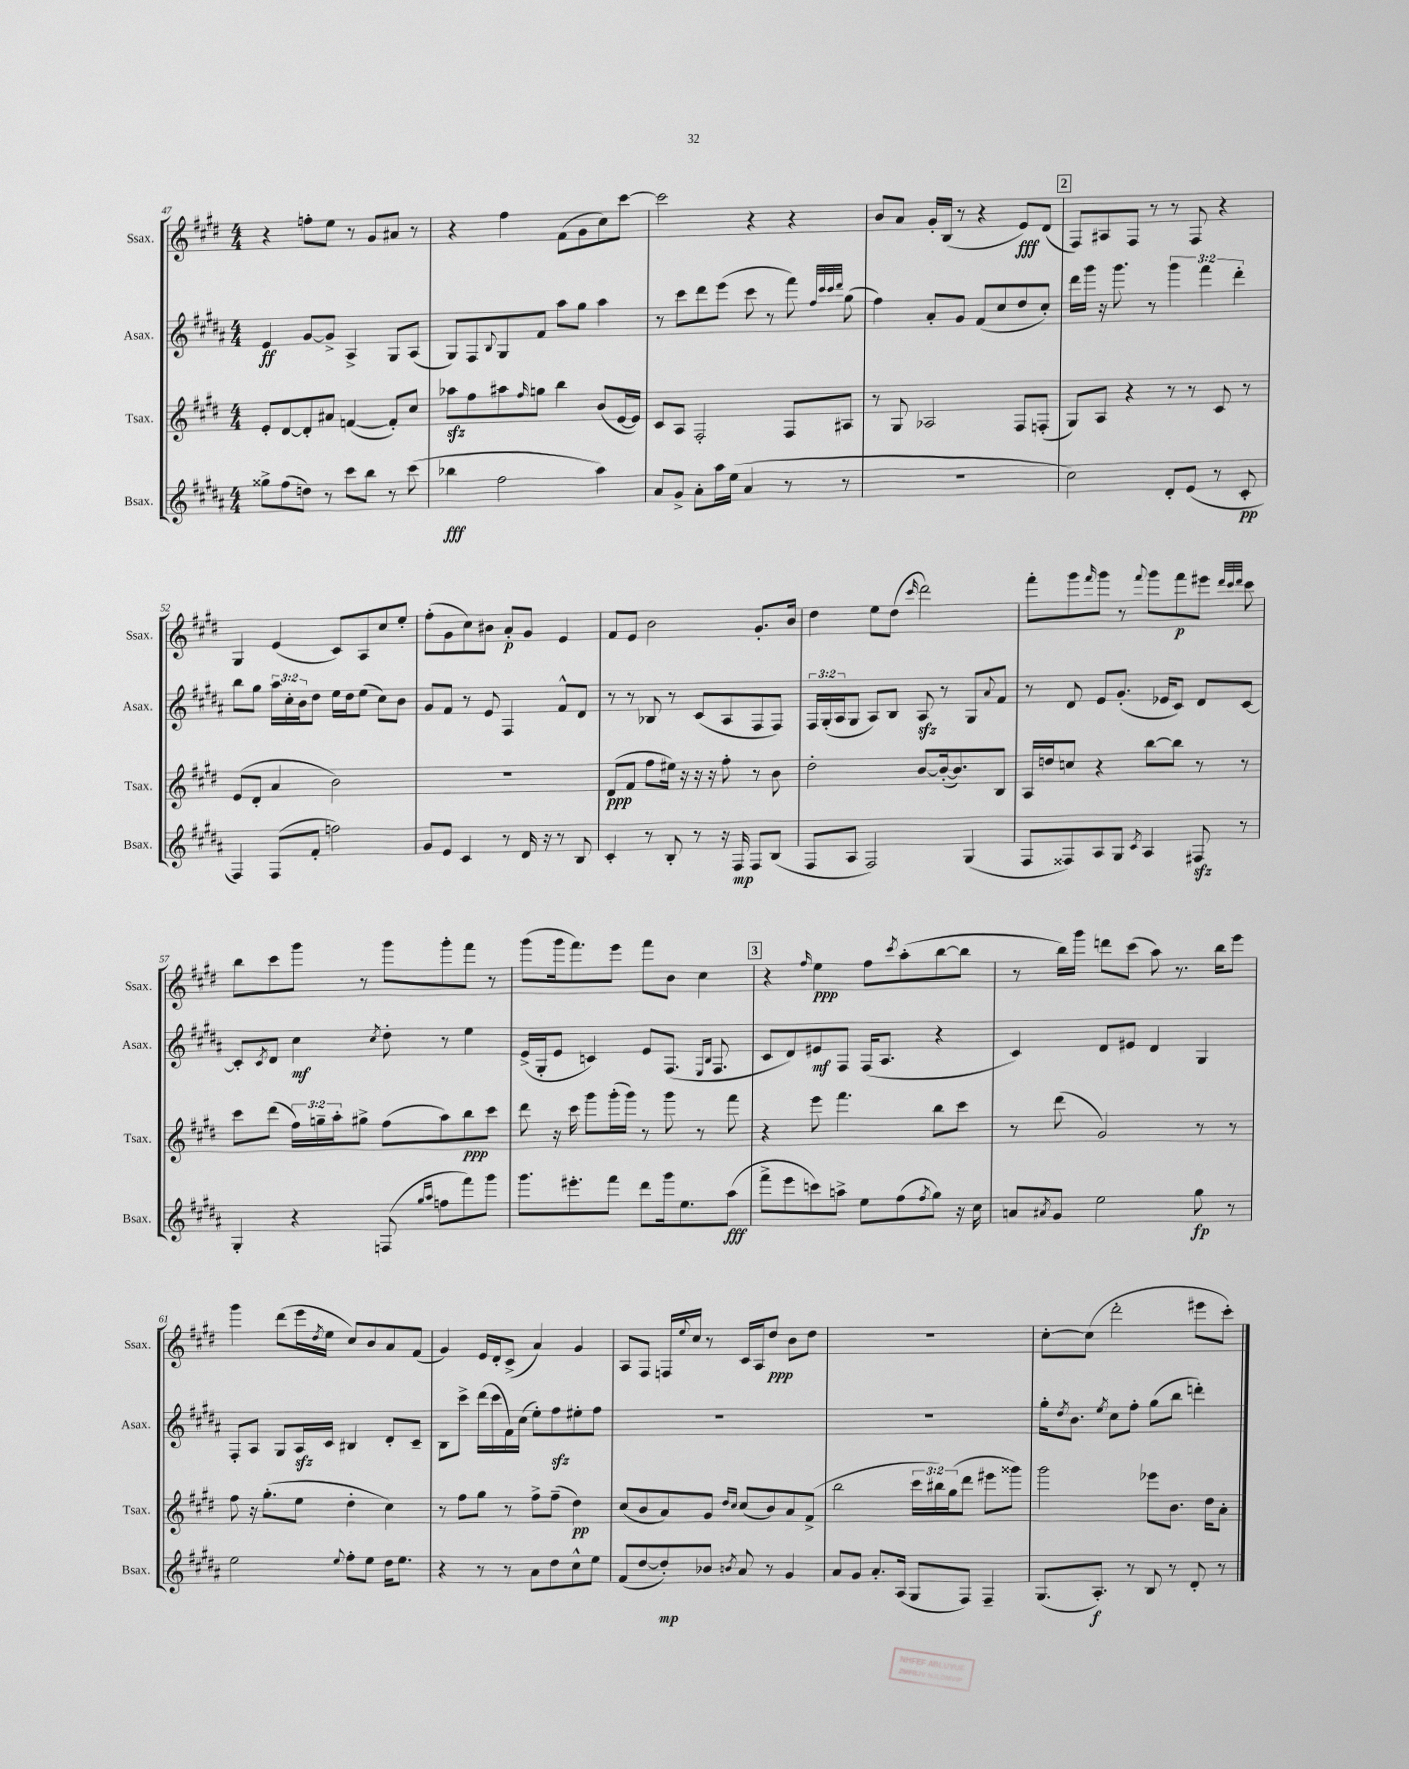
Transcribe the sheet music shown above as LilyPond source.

<<
\new StaffGroup <<
\new Staff = "s0" \with { instrumentName = "Ssax." shortInstrumentName = "Ssax." } {
    \clef treble \key e \major \numericTimeSignature \time 4/4
    r4 f''8-. e''8 r8 gis'8 ais'8 r8 |
    r4 fis''4 fis'8( gis'8 cis''8) cis'''8~ |
    cis'''2 r4 r4 |
    b'8 a'8 gis'16-. b16( r8 r4 e'8\fff) dis'8( |
    \mark \markup { \box "2" } fis8) ais8 fis8 r8 r8 fis8 r4 |
    gis4 e'4( cis'8) a8 cis''8 e''8-. |
    fis''8-.( gis'8 cis''8) bis'8 a'8-.\p gis'8 e'4 |
    fis'8 e'8 b'2 gis'8.-. b'16 |
    dis''4 e''8 dis''8( \grace { cis'''16 } dis'''2) |
    fis'''8-. gis'''8 \grace { fis'''16 } gis'''8 r8 \appoggiatura { fis'''8 } gis'''8 fis'''8\p eis'''8 \grace { dis'''32 cis'''32 dis'''32 } cis'''8 |
    b''8 cis'''8 gis'''8 r8 gis'''8 gis'''8-. fis'''8 r8 |
    gis'''8( gis'''16 fis'''8.) e'''8 fis'''8 b'8 cis''4 |
    \mark \markup { \box "3" } r4 \grace { fis''16 } e''4\ppp fis''8 \acciaccatura { cis'''8 } a''8-.( b''8~ b''8 |
    r8 b''16) gis'''16 d'''8 cis'''8( a''8) r8. b''16 e'''8 |
    gis'''4 dis'''8( e'''16 \acciaccatura { dis''8 } e''16 cis''8) b'8 a'8 fis'8( |
    gis'4) e'16 dis'16-. cis'8->( a'4) gis'4 |
    a8 fis8 f16 \appoggiatura { e''8 } cis''16 r8 cis'16 a16 dis''8\ppp b'8 dis''8 |
    R1 |
    cis''8~-. cis''8( dis'''2-. eis'''8 cis'''8-.) \bar "|." |
}
\new Staff = "s1" \with { instrumentName = "Asax." shortInstrumentName = "Asax." } {
    \clef treble \key b \major \numericTimeSignature \time 4/4 \override Staff.TupletNumber.text = #tuplet-number::calc-fraction-text
    e'4\ff gis'8~ gis'8-> ais4-> gis8 ais8( |
    gis8) fis8 \appoggiatura { b8 } gis8 fis'8 ais''8 gis''8 ais''4 |
    r8 cis'''8 dis'''8 e'''8( cis'''8 r8 fis'''8) \grace { fis''32 cis'''32 cis'''32 dis'''32 } gis''8( |
    fis''4) ais'8-. gis'8 fis'8( cis''8 dis''8 cis''8-.) |
    \mark \markup { \box "2" } dis'''16 gis'''16 r16 gis'''8. r8 \tuplet 3/2 { gis'''4 fis'''4 dis'''4-. } |
    b''8 gis''8 \tuplet 3/2 { ais''16 cis''16-. b'16 } dis''8 e''16 dis''16 e''8( cis''8) b'8 |
    gis'8 fis'8 r8 e'8 fis4 fis'8-^ dis'8 |
    r8 r8 bes8 r8 cis'8( ais8 fis8 fis8) |
    \tuplet 3/2 { fis16 gis16-.( ais16 } gis8 ais8) b8 ais8\sfz r8 gis8 \appoggiatura { ais'8 } fis'8 |
    r8 dis'8 e'8 gis'8.-.( ees'16 cis'8) dis'8 cis'8~ |
    cis'8-. \acciaccatura { cis'8 } dis'8 cis''4\mf \acciaccatura { cis''8 } dis''8-. r8 e''4 |
    e'16->( gis16-. e'8 c'4) e'8 fis8.( \grace { e16 b16 } fis8. |
    \mark \markup { \box "3" } cis'8 dis'8) eis'8\mf fis8 fis16( ais8. r4 |
    cis'4) dis'8 eis'8 dis'4 gis4 |
    fis8-. ais8 gis8 ais16\sfz cis'16 bis4 dis'8-. cis'8-- |
    b8 cis'''8-> dis'''16( cis'''16 fis'16) cis''16( e''8-.) fis''8\sfz eis''8-. fis''8 |
    R1 |
    R1 |
    gis''16-. \acciaccatura { dis''8 } b'8. \acciaccatura { e''8 } cis''8 fis''8-. gis''8( b''8 d'''4-.) \bar "|." |
}
\new Staff = "s2" \with { instrumentName = "Tsax." shortInstrumentName = "Tsax." } {
    \clef treble \key e \major \numericTimeSignature \time 4/4 \override Staff.TupletNumber.text = #tuplet-number::calc-fraction-text
    e'8-. dis'8~ dis'8-. ais'8 f'4~( f'8-.) cis''8 |
    aes''8\sfz fis''8 ais''8 \grace { fis''16 } g''8 b''4 b'8( e'16~ e'16) |
    cis'8 a8 fis2-. fis8 ais8 |
    r8 gis8 aes2 fis8 f8-.( |
    \mark \markup { \box "2" } gis8) a8 r4 r8 r8 cis'8 r8 |
    e'8( dis'8-. a'4 b'2) |
    R1 |
    dis'8\ppp( fis'8 fis''8 eis''16) r16 r16 r16 fis''8-. r8 b'8 |
    dis''2-. b'8~ b'16~-.( b'8.) b8 |
    a16 d''16 c''8 r4 b''8~ b''8 r8 r8 |
    cis'''8 dis'''8( \tuplet 3/2 { fis''16) g''16-- a''16-. } gis''8-> fis''8( a''8) b''8\ppp cis'''8 |
    dis'''8 r16 cis'''16 gis'''8 gis'''16-.( gis'''16) r8 gis'''8 r8 fis'''8 |
    \mark \markup { \box "3" } r4 e'''8 fis'''4. b''8 cis'''8 |
    r8 dis'''8( gis'2) r8 r8 |
    fis''8 r16 gis''8.-.( e''8 dis''4-. cis''4) |
    r8 fis''8 gis''8 r8 fis''8-> fis''8--( dis''4\pp) |
    cis''8( b'8 a'8) gis'8 \grace { dis''16 cis''16 } cis''8( b'8) a'8 fis'8->( |
    b''2 \tuplet 3/2 { cis'''16 bis''16) gis''16( } dis'''8 eis'''8 gisis'''8) |
    gis'''2 ees'''8 b'8. dis''16 a'8-. \bar "|." |
}
\new Staff = "s3" \with { instrumentName = "Bsax." shortInstrumentName = "Bsax." } {
    \clef treble \key b \major \numericTimeSignature \time 4/4
    gisis''8-> fis''8( d''8) r8 cis'''8 b''8 r8 cis'''8( |
    bes''4\fff fis''2 ais''4) |
    ais'8 gis'8-> ais'8-. ais''16 e''16( ais'4 r8 r8 |
    R1 |
    \mark \markup { \box "2" } cis''2) dis'8-. e'8( r8 cis'8-.\pp |
    fis4) fis8( fis'8-. f''2) |
    gis'8 e'8 cis'4 r8 dis'16 r16 r8 b8 |
    cis'4-. r8 b8-. r8 r16 fis16\mp fis8 b8( |
    fis8 ais8 fis2) gis4( |
    fis8 fisis8) ais8 gis8 \acciaccatura { cis'8 } ais4 fis8\sfz r8 |
    gis4-. r4 f8( \grace { gis''16 ais''16 } f''8 fis'''8) gis'''8 |
    gis'''8. eis'''8.-. fis'''8 dis'''8 gis'''16 e''8. ais''8\fff( |
    \mark \markup { \box "3" } fis'''8-> e'''8 c'''8) a''8-> e''8 fis''8( \acciaccatura { fis''8 } gis''8) r16 cis''16 |
    a'8 \acciaccatura { ais'8 } gis'8 e''2 gis''8\fp r8 |
    e''2 \appoggiatura { e''8 } fis''8-. e''8 dis''16 e''8. |
    r4 r8 r8 ais'8 dis''8 cis''8-^ e''8 |
    fis'8( dis''8~ dis''8-.\mp) bes'8 \acciaccatura { b'8 } ais'8 r8 gis'4 |
    ais'8 gis'8 ais'8.-. ais16( gis8 fis8) fis4-- |
    gis8.( ais8.-.\f) r8 b8 r8 dis'8-. r8 \bar "|." |
}
>>
>>
\layout { \context { \Score currentBarNumber = #47 } }
